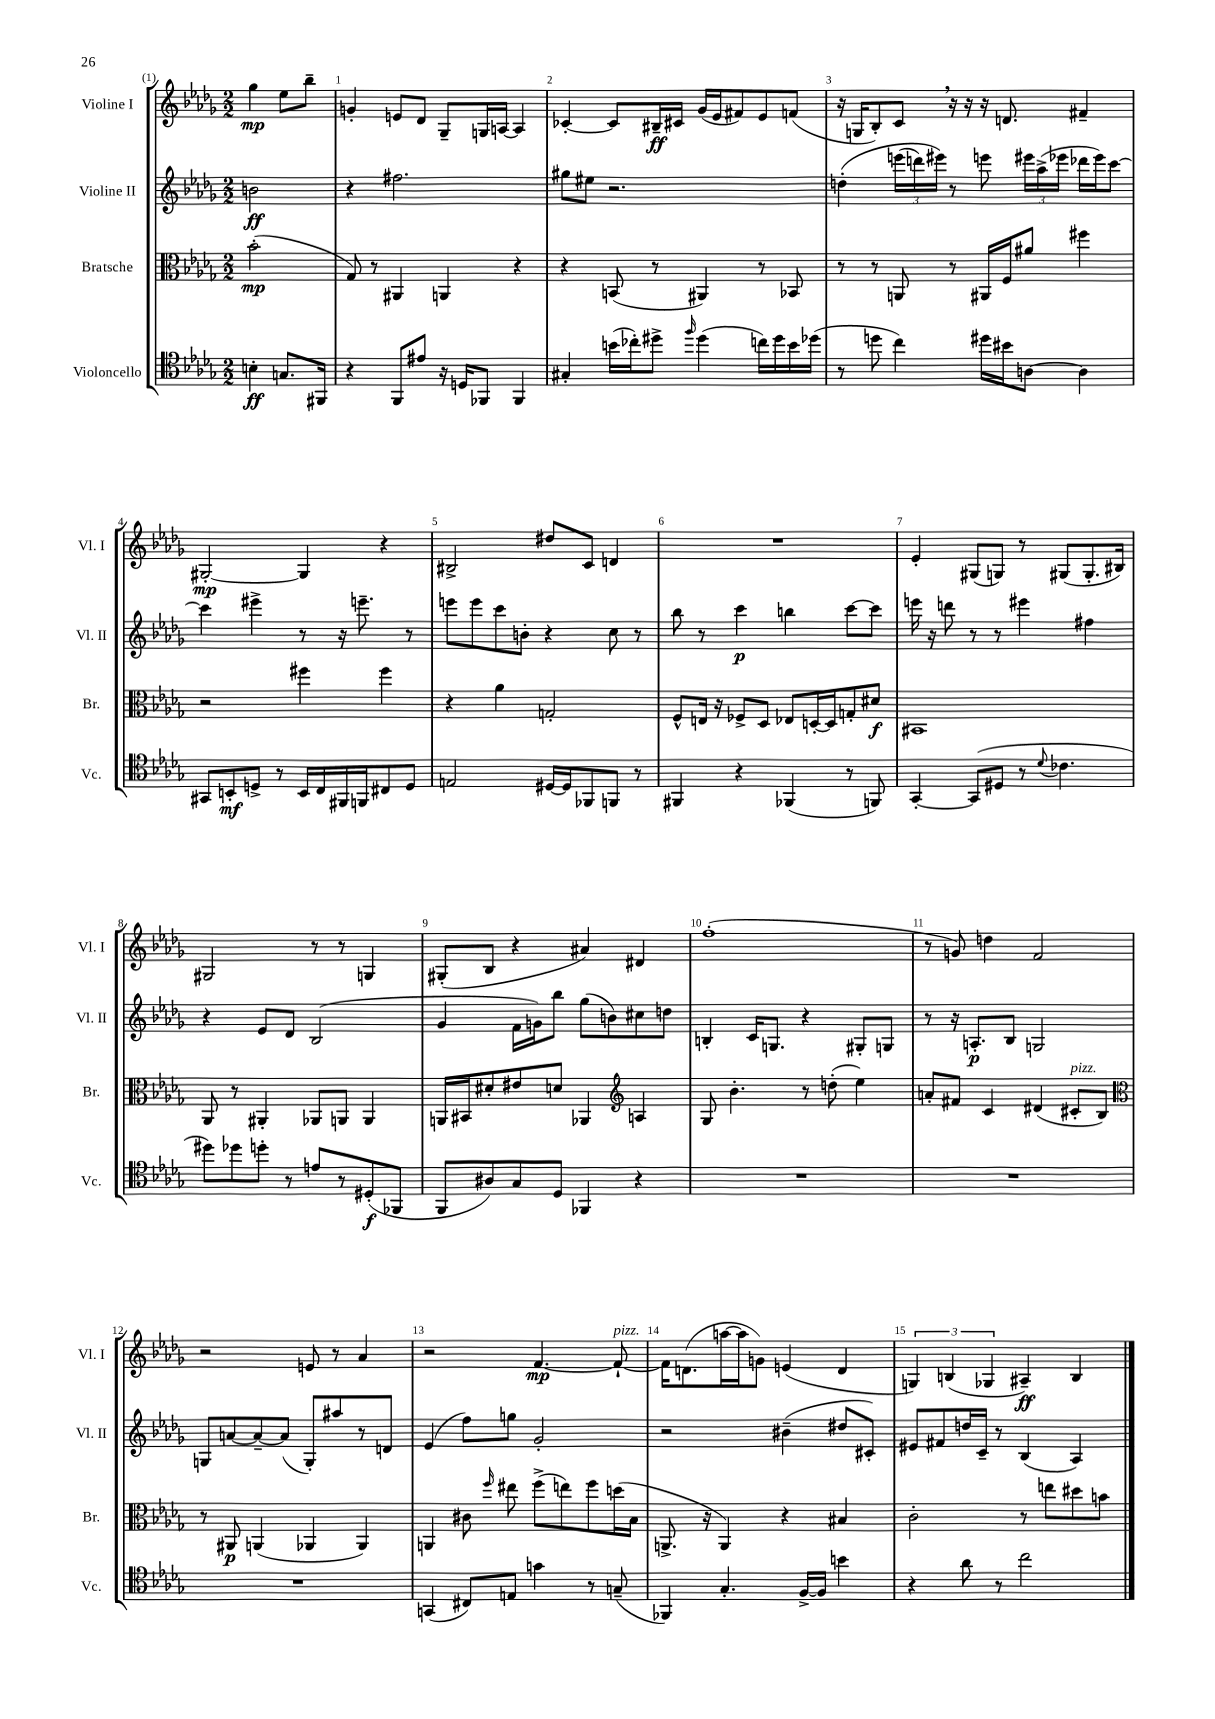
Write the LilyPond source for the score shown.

<<
\new StaffGroup <<
\new Staff = "s0" \with { instrumentName = "Violine I" shortInstrumentName = "Vl. I" } {
    \clef treble \key des \major \numericTimeSignature \time 2/2 \partial 2
    \autoBeamOff ges''4\mp ees''8[ bes''8]-- |
    g'4-. e'8[ des'8] ges8[-- g16 a16]~ a4 |
    ces'4~-. ces'8[ bis16--\ff cis'16] ges'16[( ees'16 fis'8) ees'8 f'8]( |
    r16 g16[ bes8-.) c'8] \breathe r16 r16 r16 d'8. fis'4-- |
    gis2~-.\mp gis4 r4 |
    bis2-> dis''8[ c'8] d'4 |
    R1 |
    ees'4-. gis8[( g8]) r8 gis8[( gis8.-. bis16]) |
    gis2 r8 r8 g4 |
    gis8[-.( bes8] r4 ais'4) dis'4 |
    f''1-.( |
    r8 g'8) d''4 f'2 |
    r2 e'8 r8 aes'4 |
    r2 f'4.~\mp f'8~-!^\markup { \italic "pizz." } |
    f'16[ d'8.( a''16~ a''16 g'8]) e'4( d'4 |
    \tuplet 3/2 { g4) b4( ges4 } ais4--\ff) b4 \bar "|." |
}
\new Staff = "s1" \with { instrumentName = "Violine II" shortInstrumentName = "Vl. II" } {
    \clef treble \key des \major \numericTimeSignature \time 2/2 \partial 2
    \autoBeamOff b'2\ff |
    r4 fis''2. |
    gis''8[ eis''8] r2. |
    d''4-.\( \tuplet 3/2 { e'''16[( d'''16) eis'''16]\) } r8 e'''8 \tuplet 3/2 { eis'''16[ aes''16->( ees'''16] } des'''16[ ees'''16) c'''8]~ |
    c'''4 eis'''4-> r8 r16 e'''8.-- r8 |
    e'''8[ e'''8 c'''8 b'8]-. r4 c''8 r8 |
    bes''8 r8 c'''4\p b''4 c'''8[~ c'''8] |
    e'''16 r16 d'''8 r8 r8 eis'''4 fis''4 |
    r4 ees'8[ des'8] bes2( |
    ges'4 f'16[ g'16) bes''8] ges''8[( b'8) cis''8 d''8] |
    b4-. c'16[ g8.] r4 gis8[-. g8] |
    r8 r16 a8.[-.\p bes8] g2 |
    g8[ a'8~ a'8~-- a'8]( g8[-.) ais''8 r8 d'8] |
    ees'4( f''8[) g''8] ges'2-. |
    r2 bis'4--( dis''8[ cis'8]-.) |
    eis'8[ fis'8 d''16 c'16]-- r8 bes4( aes4) \bar "|." |
}
\new Staff = "s2" \with { instrumentName = "Bratsche" shortInstrumentName = "Br." } {
    \clef alto \key des \major \numericTimeSignature \time 2/2 \partial 2
    \autoBeamOff bes'2-.\mp( |
    ges8) r8 ais,4 a,4 r4 |
    r4 b,8( r8 ais,4) r8 bes,8 |
    r8 r8 a,8 r8 ais,16[ f16 ais'8] fis''4 |
    r2 fis''4 fis''4 |
    r4 aes'4 g2-. |
    f8[-^ e16] r16 fes8[-> des8] ees8[ d16~-. d16 g8-. dis'8]\f |
    bis,1 |
    aes,8 r8 ais,4-. aes,8[ a,8] a,4 |
    a,16[ bis,16 dis'8-. eis'8 d'8] aes,4 \clef treble a4 |
    ges8 bes'4.-. r8 d''8-.( ees''4) |
    a'8[-. fis'8] c'4 dis'4( cis'8[-.^\markup { \italic "pizz." } bes8]) |
    \clef alto r8 ais,8\p a,4( aes,4 aes,4) |
    a,4 cis'8 \grace { f''16 } eis''8 f''8[->( e''8) f''8 d''16( bes16] |
    a,8.-> r16 a,4) r4 bis4 |
    c'2-. r8 e''8[ dis''8 b'8] \bar "|." |
}
\new Staff = "s3" \with { instrumentName = "Violoncello" shortInstrumentName = "Vc." } {
    \clef tenor \key des \major \numericTimeSignature \time 2/2 \partial 2
    \autoBeamOff b4-.\ff g8.[ fis,16] |
    r4 f,8[ eis'8] r16 d16[ fes,8] fes,4 |
    gis4-. b'16[( ces''16-.) dis''8]-> \grace { f''16 } dis''4( c''16[) dis''16 b'16 des''16]( |
    r8 d''8 c''4) dis''16[ bis'16 a8]~ a4 |
    gis,8[ b,8-.\mf d8]-> r8 b,16[ c16 fis,16 f,16 cis8 d8] |
    e2 dis16[~ dis16 fes,8 f,8] r8 |
    fis,4 r4 fes,4( r8 f,8) |
    ges,4~-. ges,8[( dis8] r8 \appoggiatura { des'8 } ces'4. |
    dis''8[) des''8 d''8]-. r8 e'8[ r8 dis8-.\f( fes,8] |
    f,8[ ais8) ges8 des8] fes,4 r4 |
    R1 |
    R1 |
    R1 |
    g,4( cis8[) e8] g'4 r8 g8--( |
    fes,4) ges4.-. f16[~-> f16] b'4 |
    r4 aes'8 r8 c''2 \bar "|." |
}
>>
>>
\layout { \context { \Score \override BarNumber.break-visibility = ##(#f #t #t) barNumberVisibility = #all-bar-numbers-visible } }
